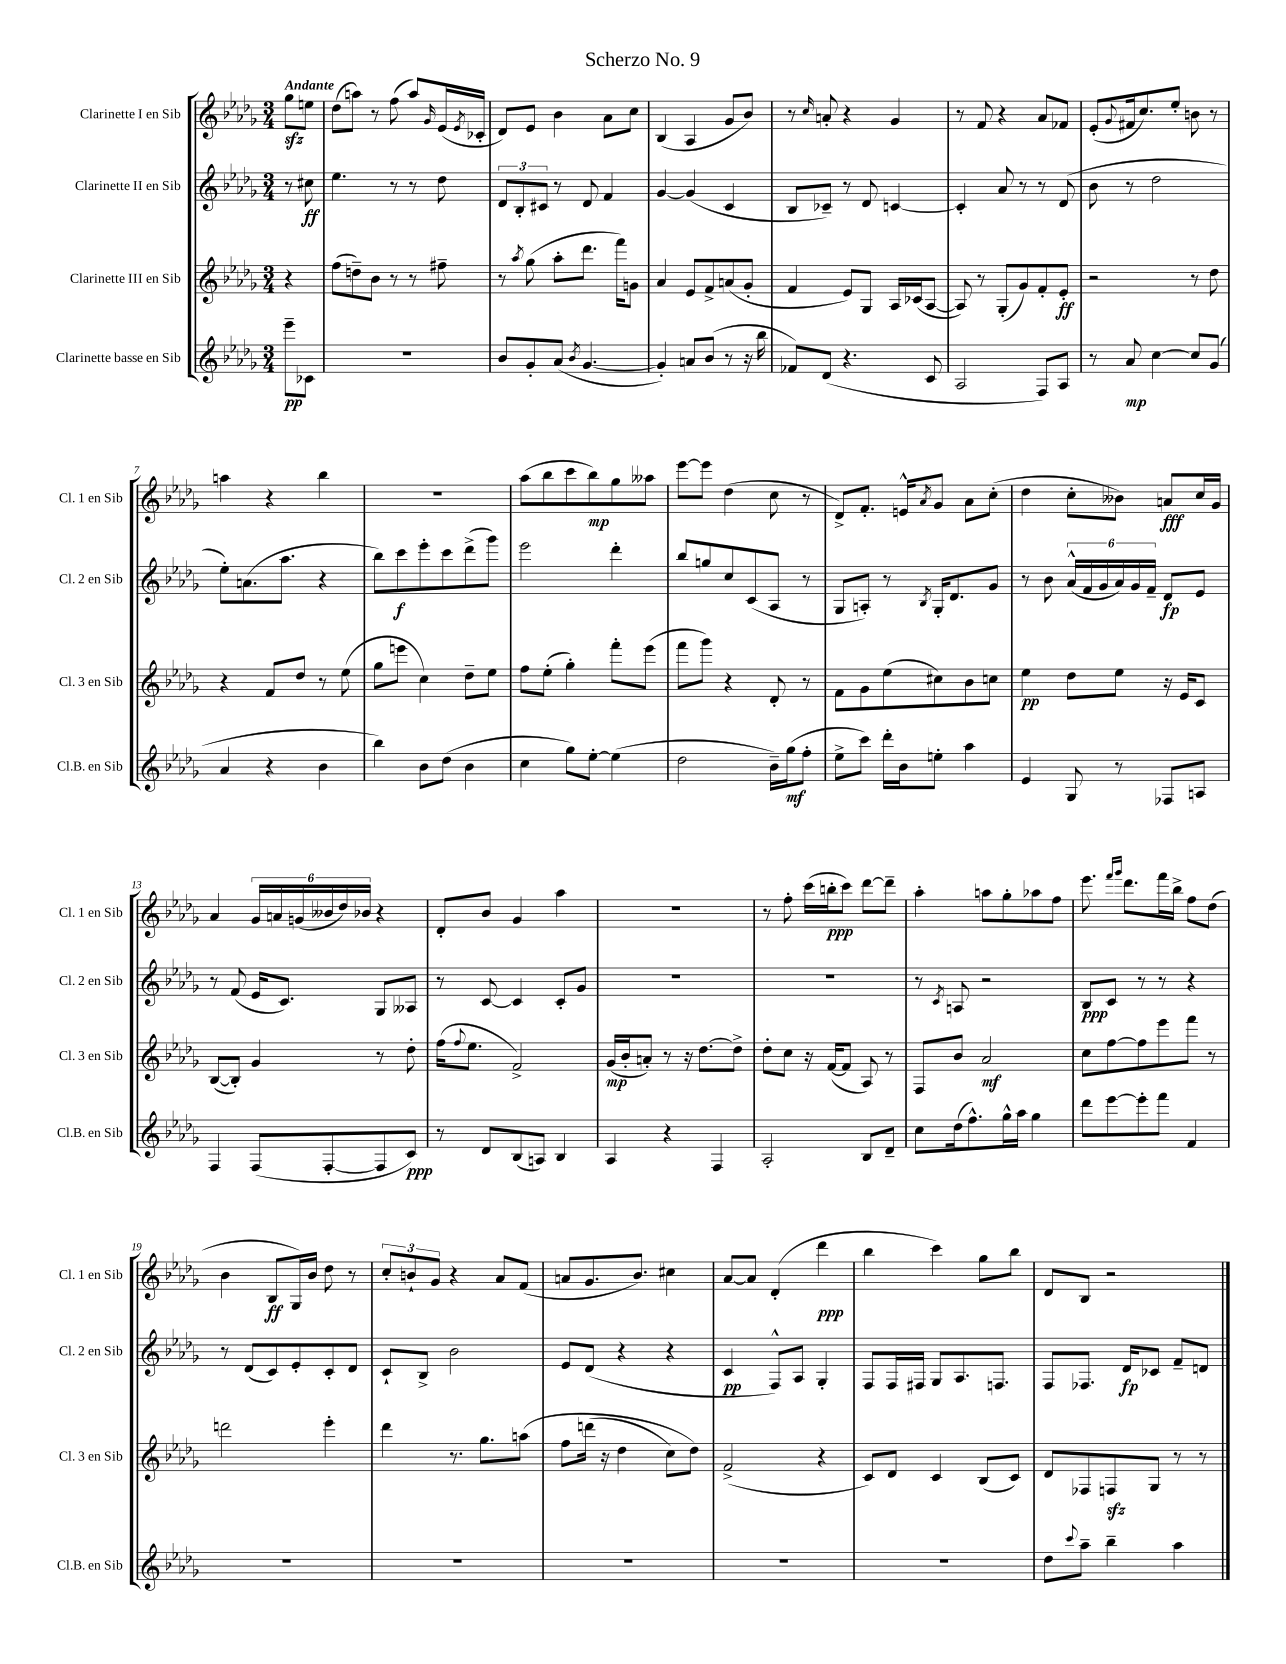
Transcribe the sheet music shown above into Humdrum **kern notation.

**kern	**kern	**kern	**kern
*staff4	*staff3	*staff2	*staff1
*clefG2	*clefG2	*clefG2	*clefG2
*k[b-e-a-d-g-]	*k[b-e-a-d-g-]	*k[b-e-a-d-g-]	*k[b-e-a-d-g-]
*M3/4	*M3/4	*M3/4	*M3/4
8eee-~	4r	8r	8gg-
8c-	.	8cc#	8ee
=	=	=	=
2.r	(8ff	4.ee-	(8dd-
.	8dd~)	.	8aa)
.	8b-	.	8r
.	8r	8r	(8ff
.	8r	8r	8aa)
.	.	.	16qqg-
.	8ff#~	8dd-	(16e-
.	.	.	8qe-
.	.	.	16c-'
=	=	=	=
8b-	8r	12d-	8d-)
.	.	12B-'	.
.	8qaa-	.	.
8g-'	(8gg-	.	8e-
.	.	12c#	.
(8a-	8aa-'	8r	4b-
8qb-	.	.	.
[4.g-	8.ddd-	8d-	.
.	.	4f	8a-
.	16fff)	.	.
.	8g	.	8cc
=	=	=	=
4g-'])	4a-	[4g-	(4B-
8a	8e-	(4g-]	4A-
(8b-	8f^	.	.
8r	(8a	4c	8g-
16r	8g-'	.	8b-)
16bb-	.	.	.
=	=	=	=
8f-)	4f	8B-	8r
.	.	.	16qqcc
(8d-	.	8c-~)	8a'
4.r	8e-)	8r	4r
.	8G-	8d-	.
.	16A-	[4c	4g-
.	(16c-	.	.
8c	[8A-	.	.
=	=	=	=
2A-	8A-])	4c']	8r
.	8r	.	8f
.	(8G-'	8a-	4r
.	8g-)	8r	.
8F)	8f'	8r	8a-
8A-	8e-'	(8d-	8f-
=	=	=	=
8r	2r	8b-	(8e-'
.	.	.	8qqg-
8a-	.	8r	16f#
.	.	.	8.cc)
[4cc	.	2dd-	.
.	.	.	8ee-'
8cc]	8r	.	8b
(8g-	8dd-	.	8r
=	=	=	=
4a-	4r	8ee-')	4aa
.	.	(8.a	.
4r	8f	.	4r
.	.	8.aa-	.
.	8dd-	.	.
4b-	8r	4r	4bb-
.	(8ee-	.	.
=	=	=	=
4bb-)	8gg-	8bb-)	2.r
.	8eee	8ccc	.
8b-	4cc)	8eee-'	.
(8dd-	.	8ccc	.
4b-	8dd-~	(8ddd-^	.
.	8ee-	8ggg-)	.
=	=	=	=
4cc	8ff	2eee-	(8aa-
.	(8ee-'	.	8bb-
8gg-)	4gg-')	.	8ccc
[8ee-'	.	.	8bb-)
(4ee-]	8fff'	4ddd-'	8gg-
.	(8eee-	.	8aa--
=	=	=	=
2dd-	8fff	8bb-	[8eee-
.	8ggg-)	8gg	8eee-]
.	4r	8cc	(4dd-
.	.	(8c	.
16b-~)	8d-'	8A-	8cc
(16gg-	.	.	.
8ff'	8r	8r	8r
=	=	=	=
8ee-^	8f	8G-	8d-^)
8ccc)	8g-	8A')	8.f'
16ddd-'	(8ee-	8r	.
16b-	.	.	16e^^
.	.	8qB-	8qa-
8ee'	8cc#)	16G-'	8g-
.	.	8.d-	.
4aa-	8b-	.	8a-
.	8cc	8g-	(8cc'
=	=	=	=
4e-	4ee-	8r	4dd-
.	.	8b-	.
8G-	8dd-	(24a-^^	8cc'
.	.	24f	.
.	.	24g-	.
8r	8ee-	24a-)	8b--)
.	.	24g-	.
.	.	24f~	.
8F-	16r	8d-	8a
.	16e-	.	.
8A	8c	8e-	16cc
.	.	.	16g-
=	=	=	=
4F	([8B-	8r	4a-
.	8B-'])	(8f	.
(8F	4g-	16e-	24g-
.	.	.	24a
.	.	8.c)	.
.	.	.	(24g
[8F'	.	.	24b--
.	.	.	24dd-)
.	.	.	24b-
8F]	8r	8G-	4r
8c)	8dd-'	8A--	.
=	=	=	=
8r	(16ff	8r	8d-'
.	8qqff	.	.
.	8.ee-	.	.
8d-	.	[8c	8b-
(8B-	2f^)	4c]	4g-
8A)	.	.	.
4B-	.	8c'	4aa-
.	.	8g-	.
=	=	=	=
4A-	(16g-	2.r	2.r
.	16b-'	.	.
.	8a')	.	.
4r	8r	.	.
.	16r	.	.
.	[8.dd-	.	.
4F	.	.	.
.	8dd-^]	.	.
=	=	=	=
2A-'	8dd-'	2.r	8r
.	8cc	.	8ff'
.	16r	.	(16ccc
.	([16f	.	16bb'
.	8f]	.	8ccc)
8B-	8A-)	.	[8ddd-
8d-~	8r	.	8ddd-~]
=	=	=	=
8cc	8F	8r	4aa-'
.	.	8qc	.
(16dd-	8b-	8A	.
8.ff^^)	.	.	.
.	2a-	2r	8aa
16gg-^^	.	.	8gg-'
16aa-	.	.	.
4gg-	.	.	8aa-
.	.	.	8ff
=	=	=	=
8ddd-	8cc	8B-	8.eee-
[8eee-	[8ff	8c	.
.	.	.	16qqfff
.	.	.	16qqggg-
.	.	.	8.ddd-
8eee-']	8ff]	8r	.
8fff	8eee-	8r	16fff
.	.	.	16bb-^
4f	8fff	4r	8ff
.	8r	.	(8dd-
=	=	=	=
2.r	2ddd	8r	4b-
.	.	(8d-	.
.	.	8c)	8B-
.	.	8e-'	16G-)
.	.	.	16b-
.	4eee-'	8c'	8dd-
.	.	8d-	8r
=	=	=	=
2.r	4ddd-	8c`	12cc'
.	.	.	12b`
.	.	8B-^	.
.	.	.	12g-
.	8.r	2b-	4r
.	8.gg-	.	.
.	.	.	8a-
.	&(8aa	.	(8f
=	=	=	=
2.r	8ff	8e-	8a
.	(16ddd	(8d-	8.g-
.	16r	.	.
.	4dd-	4r	.
.	.	.	8.b-)
.	8cc)	4r	4cc#
.	8dd-&)	.	.
=	=	=	=
2.r	(2f^	4c	[8a-
.	.	.	8a-]
.	.	8F^^)	(4d-'
.	.	8A-	.
.	4r	4G-'	4ddd-
=	=	=	=
2.r	8c)	8F	4bb-
.	8d-	16F	.
.	.	16F#	.
.	4c	8G-	4ccc)
.	.	8.A-	.
.	(8B-	.	8gg-
.	.	8.F	.
.	8c)	.	8bb-
=	=	=	=
8dd-	8d-	8F	8d-
8qqccc	.	.	.
8aa-~	8F-	8.F-	8B-
4bb-~	8F	.	2r
.	.	16d-	.
.	8G-	8c-	.
4aa-	8r	8f~	.
.	8r	8d	.
==	==	==	==
*-	*-	*-	*-
